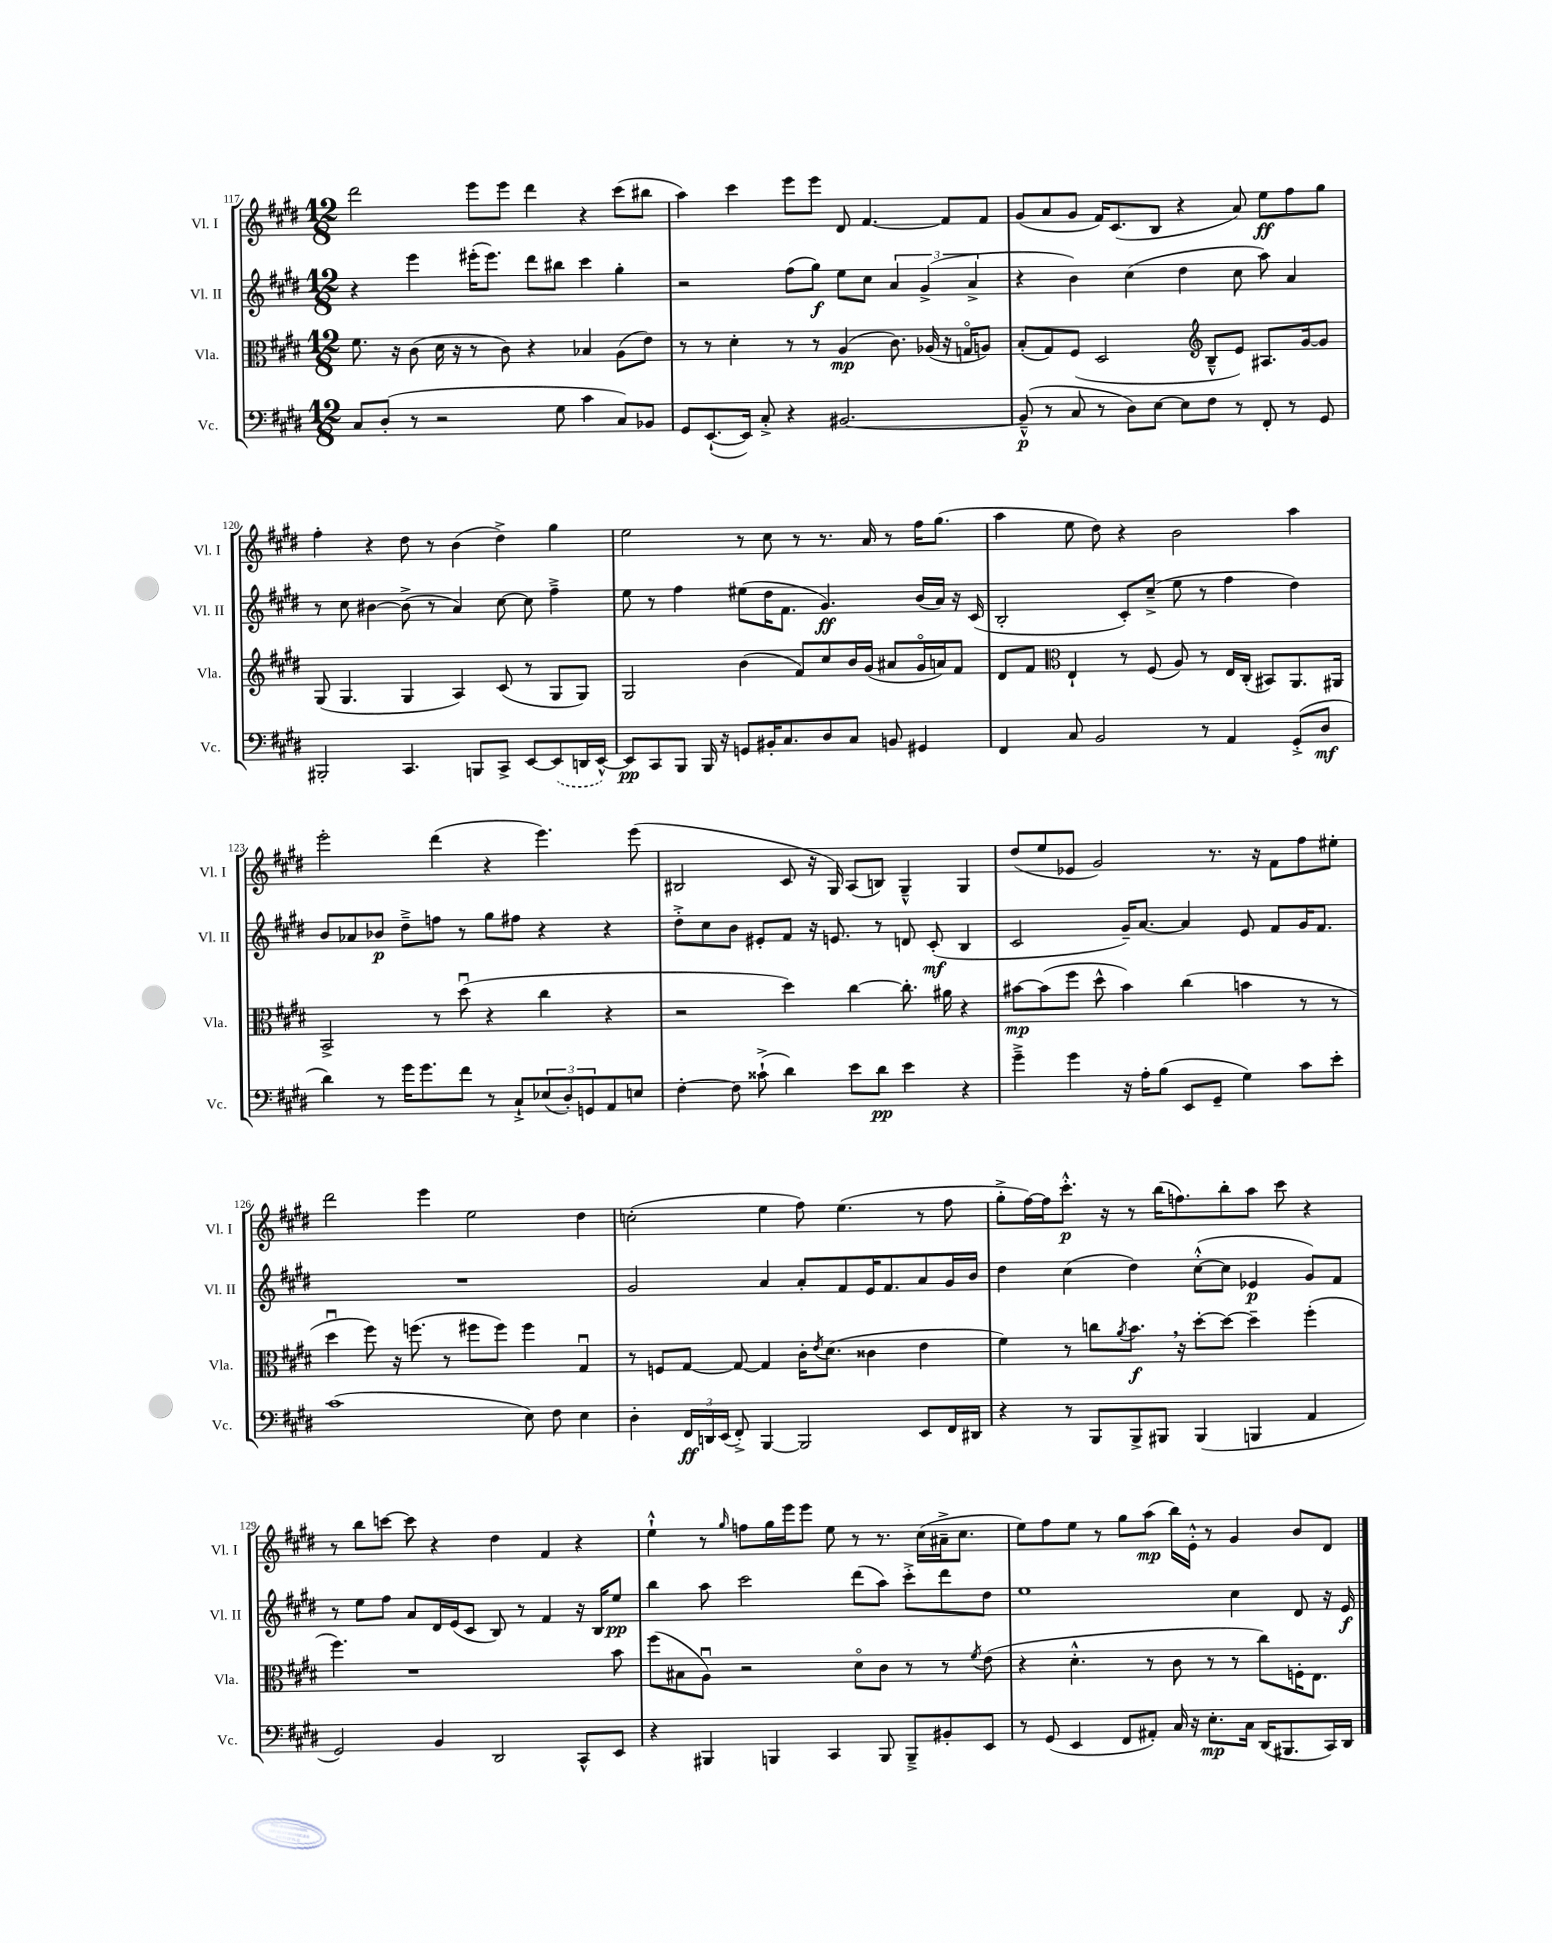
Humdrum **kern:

**kern	**dynam	**kern	**dynam	**kern	**dynam	**kern	**dynam
*part4	*part4	*part3	*part3	*part2	*part2	*part1	*part1
*staff4	*staff4	*staff3	*staff3	*staff2	*staff2	*staff1	*staff1
*I"Vc.	*	*I"Vla.	*	*I"Vl. II	*	*I"Vl. I	*
*I'Vc.	*	*I'Vla.	*	*I'Vl. II	*	*I'Vl. I	*
*clefF4	*	*clefC3	*	*clefG2	*	*clefG2	*
*k[f#c#g#d#]	*	*k[f#c#g#d#]	*	*k[f#c#g#d#]	*	*k[f#c#g#d#]	*
*M12/8	*	*M12/8	*	*M12/8	*	*M12/8	*
=117	=117	=117	=117	=117	=117	=117	=117
8C#/L	.	8.f#\	.	4r	.	2ddd#\	.
(8D#'/J	.	.	.	.	.	.	.
.	.	16r	.	.	.	.	.
8r	.	(8c#\	.	4eee\	.	.	.
2r	.	16d#\	.	.	.	.	.
.	.	16r	.	.	.	.	.
.	.	8r	.	(16eee#X'\KL	.	8eee\L	.
.	.	.	.	8.eee#\J)	.	.	.
.	.	8c#\)	.	.	.	8eee\J	.
.	.	4r	.	8ddd#\L	.	4ddd#\	.
8G#\	.	.	.	8bb#X\J	.	.	.
4c#\	.	4B-X/	.	4ccc#\	.	4r	.
8C#/L)	.	(8A\L	.	4gg#'\	.	(8ccc#\L	.
8BB-X/J	.	8e\J)	.	.	.	8bb#X\J	.
=118	=118	=118	=118	=118	=118	=118	=118
8GG#/L	.	8r	.	2r	.	4aa\)	.
([8.EE`/	.	8r	.	.	.	.	.
.	.	4d#'\	.	.	.	4ccc#\	.
16EE/Jk])	.	.	.	.	.	.	.
8C#'^/	.	.	.	.	.	.	.
4r	.	8r	.	(8ff#\L	.	8eee\L	.
.	.	8r	.	8gg#\J)	f	8eee\J	.
[2.BB#X/	.	(4A/	mp	8ee\L	.	8d#/	.
.	.	.	.	8cc#\J	.	[4.f#/	.
.	.	8.c#\)	.	6a/	.	.	.
.	.	.	.	(6g#^/	.	.	.
.	.	(16A-X/	.	.	.	.	.
.	.	16r	.	.	.	8f#/L]	.
.	.	16Gn/KL	.	.	.	.	.
.	.	.	.	6a^/	.	.	.
.	.	8An/J)	.	.	.	8f#/J	.
=119	=119	=119	=119	=119	=119	=119	=119
(8BB#~^^/]	p	(8B'/L	.	4r	.	(8g#/L	.
8r	.	8G#/)	.	.	.	8a/	.
8C#/	.	(8F#/J	.	4b\)	.	8g#/J	.
8r	.	2D#/	.	.	.	16f#/KL)	.
.	.	.	.	.	.	(8.c#/	.
8D#\L)	.	.	.	(4cc#\	.	.	.
[8E\J	.	.	.	.	.	8B/J	.
8E\L]	.	.	.	4dd#\	.	4r	.
*	*	*clefG2	*	*	*	*	*
8F#\J	.	8B~^^/L	.	.	.	.	.
8r	.	8e/J)	.	8cc#\	.	8a/)	.
8FF#'/	.	8.A#X/L	.	8aa\)	.	8ee\L	ff
8r	.	.	.	4a/	.	8ff#\	.
.	.	[16g#/k	.	.	.	.	.
8GG#/	.	8g#/J]	.	.	.	8gg#\J	.
!!LO:LB:g=z
=120	=120	=120	=120	=120	=120	=120	=120
2BBB#X'/	.	(8G#/	.	8r	.	4ff#'\	.
.	.	4.G#/	.	8cc#\	.	.	.
.	.	.	.	[4b#X\	.	4r	.
4.CC#/	.	4G#/	.	(8b#^\]	.	8dd#\	.
.	.	.	.	8r	.	8r	.
.	.	4A/)	.	4a/)	.	(4b\	.
8BBBn/L	.	.	.	.	.	.	.
8CC#^/J	.	(8c#/	.	[8cc#\	.	4dd#^\)	.
[8EE/L	.	8r	.	8cc#\]	.	.	.
(8EE/]	.	8G#/L	.	4ff#~^\	.	4gg#\	.
16DDn/L	.	8G#/J)	.	.	.	.	.
[16EE^^/JJ)	.	.	.	.	.	.	.
=121	=121	=121	=121	=121	=121	=121	=121
8EE/L]	pp	2G#/	.	8ee\	.	2ee\	.
8CC#/	.	.	.	8r	.	.	.
8BBB/J	.	.	.	4ff#\	.	.	.
16BBB/	.	.	.	.	.	.	.
16r	.	.	.	.	.	.	.
8GGn/L	.	(4b\	.	(8ee#X\L	.	8r	.
16BB#X'/K	.	.	.	16dd#\K	.	8cc#\	.
8.C#/	.	.	.	8.f#\J	.	.	.
.	.	8f#/L)	.	.	.	8r	.
8D#/	.	8cc#/	.	4.g#/)	ff	8.r	.
8C#/J	.	16b/L	.	.	.	.	.
.	.	(16g#/JJ	.	.	.	16a/	.
8BBn/	.	8a#X/L	.	.	.	8r	.
4GG#X/	.	16g#/L	.	(16b/LL	.	16ff#\KL	.
.	.	16an/J)	.	16a/JJ)	.	(8.gg#\J	.
.	.	8f#/J	.	16r	.	.	.
.	.	.	.	(16c#/	.	.	.
=122	=122	=122	=122	=122	=122	=122	=122
4FF#/	.	8d#/L	.	2B'/	.	4aa\	.
.	.	8f#/J	.	.	.	.	.
*	*	*clefC3	*	*	*	*	*
8C#/	.	4E`/	.	.	.	8ee\	.
2BB/	.	.	.	.	.	8dd#\)	.
.	.	8r	.	8c#'/L)	.	4r	.
.	.	(8F#/	.	(8cc#~^/J	.	.	.
.	.	8A/)	.	8ee\	.	2b\	.
8r	.	8r	.	8r	.	.	.
4AA/	.	16E/LL	.	4ff#\	.	.	.
.	.	(16C#'/JJ	.	.	.	.	.
.	.	8BB#X/L)	.	.	.	.	.
(8GG#'^/L	.	8.AA/	.	4dd#\)	.	4aa\	.
8D#/J	mf	.	.	.	.	.	.
.	.	16AA#X/Jk	.	.	.	.	.
!!LO:LB:g=z
=123	=123	=123	=123	=123	=123	=123	=123
4d#\)	.	2BB^/	.	8b/L	.	2eee'\	.
.	.	.	.	8a-X/	.	.	.
8r	.	.	.	8b-X/J	p	.	.
16g#\KL	.	.	.	8dd#~^\L	.	.	.
8.g#\	.	.	.	.	.	.	.
.	.	8r	.	8ffn\J	.	(4ddd#\	.
8f#\J	.	(8dd#u\	.	8r	.	.	.
8r	.	4r	.	8gg#\L	.	4r	.
8C#`^/L	.	.	.	8ff#X\J	.	.	.
(12E-X/	.	4cc#\	.	4r	.	4.eee\)	.
12D#'/)	.	.	.	.	.	.	.
12GGn/	.	.	.	.	.	.	.
8AA/	.	4r	.	4r	.	.	.
8En/J	.	.	.	.	.	(8eee\	.
=124	=124	=124	=124	=124	=124	=124	=124
[4F#'\	.	2r	.	8dd#'^\L	.	2B#X/	.
.	.	.	.	8cc#\	.	.	.
8F#\]	.	.	.	8b\J	.	.	.
(8c##X`^\	.	.	.	8e#X'/L	.	.	.
4d#\)	.	4dd#\)	.	8f#/J	.	8c#/	.
.	.	.	.	16r	.	16r	.
.	.	.	.	8.en/	.	16G#/)	.
8e\L	.	[4cc#\	.	.	.	(8A/L	.
8d#\J	pp	.	.	8r	.	8Bn/J)	.
4e\	.	8.cc#'\]	.	8dn/	.	4G#~^^/	.
.	.	.	.	(8c#'/	mf	.	.
.	.	16a#X\	.	.	.	.	.
4r	.	4r	.	4B/	.	4G#/	.
=125	=125	=125	=125	=125	=125	=125	=125
4g#~^\	.	[8b#X\L	mp	2c#/	.	(8dd#/L	.
.	.	(8b#\]	.	.	.	8ee/	.
4g#\	.	8ff#\J	.	.	.	8e-X/J	.
.	.	8dd#^^\	.	.	.	2g#/)	.
16r	.	4b#\)	.	16g#~/KL)	.	.	.
16A'\KL	.	.	.	[8.a/J	.	.	.
(8B\J	.	.	.	.	.	.	.
8EE/L	.	(4cc#\	.	4a/]	.	.	.
8GG#~/J	.	.	.	.	.	8.r	.
4G#\)	.	4bn\	.	8e/	.	.	.
.	.	.	.	.	.	16r	.
.	.	.	.	8f#/L	.	8f#\L	.
8c#\L	.	8r	.	16g#/K	.	8ff#\	.
.	.	.	.	8.f#/J	.	.	.
8e'\J	.	8r	.	.	.	8ee#X'\J	.
!!LO:LB:g=z
=126	=126	=126	=126	=126	=126	=126	=126
(1c#	.	4dd#u\	.	1.r	.	2ddd#\	.
.	.	8ff#\)	.	.	.	.	.
.	.	16r	.	.	.	.	.
.	.	(8.ffn\	.	.	.	.	.
.	.	.	.	.	.	4eee\	.
.	.	8r	.	.	.	.	.
.	.	8ff#X\L	.	.	.	2ee\	.
.	.	8ff#\J)	.	.	.	.	.
8E\)	.	4ff#\	.	.	.	.	.
8F#\	.	.	.	.	.	.	.
4E\	.	4G#u/	.	.	.	4dd#\	.
=127	=127	=127	=127	=127	=127	=127	=127
4D#'\	.	8r	.	2g#/	.	(2ccn'\	.
.	.	8Fn/L	.	.	.	.	.
24FF#/LL	ff	[8G#/J	.	.	.	.	.
24DDn/	.	.	.	.	.	.	.
(24EE/JJ	.	.	.	.	.	.	.
8FF#'^/)	.	8G#/_	.	.	.	.	.
[4BBB/	.	4G#/]	.	4a/	.	4ee\	.
2BBB/]	.	16c#'\KL	.	8a'/L	.	8ff#\)	.
.	.	8qe/	.	.	.	.	.
.	.	(8.d#\J	.	.	.	.	.
.	.	.	.	8f#/	.	(4.ee\	.
.	.	4c##X\	.	16e/K	.	.	.
.	.	.	.	8.f#/	.	.	.
8EE/L	.	4e\	.	8a/	.	8r	.
16FF#/L	.	.	.	16g#/L	.	8ff#\	.
16DD#X/JJ	.	.	.	16b/JJ	.	.	.
=128	=128	=128	=128	=128	=128	=128	=128
4r	.	4f#\)	.	4dd#\	.	8gg#'^\L	.
.	.	.	.	.	.	[16ff#\L)	.
.	.	.	.	.	.	16ff#\J]	.
8r	.	8r	.	(4cc#\	.	8.ccc#'^^\J	p
8BBB/L	.	8ccn\L	.	.	.	.	.
.	.	.	.	.	.	16r	.
.	.	8qa/	.	.	.	.	.
8BBB^/	.	8.b,\J	f	4dd#\)	.	8r	.
8BBB#X/J	.	.	.	.	.	(16bb\KL	.
.	.	16r	.	.	.	8.ffn\)	.
(4BBB#/	.	[8dd#'\L	.	([8cc#'^^\L	.	.	.
.	.	8dd#\J_	.	8cc#\J]	.	8bb'\	.
4BBBn/	.	4dd#~\]	.	4e-X/	p	8aa\J	.
.	.	.	.	.	.	8ccc#\	.
4AA/	.	(4ff#'\	.	8g#/L)	.	4r	.
.	.	.	.	8f#/J	.	.	.
!!LO:LB:g=z
=129	=129	=129	=129	=129	=129	=129	=129
2GG#/)	.	4.ff#\)	.	8r	.	8r	.
.	.	.	.	8ee\L	.	8bb\L	.
.	.	.	.	8ff#\J	.	[8cccn\J	.
.	.	1r	.	8a/L	.	8ccc\]	.
4BB/	.	.	.	16d#/L	.	4r	.
.	.	.	.	(16e/J	.	.	.
.	.	.	.	8c#/J	.	.	.
2DD#/	.	.	.	8B/)	.	4dd#\	.
.	.	.	.	8r	.	.	.
.	.	.	.	4f#/	.	4f#/	.
8CC#^^/L	.	.	.	16r	.	4r	.
.	.	.	.	16B/KL	.	.	.
8EE/J	.	8b\	.	8ee/J	pp	.	.
=130	=130	=130	=130	=130	=130	=130	=130
4r	.	(8ff#\L	.	4bb\	.	4ee`^^\	.
.	.	8B#X\	.	.	.	.	.
4BBB#X/	.	8Au\J)	.	8aa\	.	8r	.
.	.	.	.	.	.	16qqgg#/	.
.	.	2r	.	2ccc#\	.	8ffn\L	.
4BBBn/	.	.	.	.	.	16gg#\L	.
.	.	.	.	.	.	16eee\J	.
.	.	.	.	.	.	8eee\J	.
4CC#/	.	.	.	.	.	8ee\	.
.	.	8d#\L	.	(8ddd#\L	.	8r	.
8BBB/	.	8c#\J	.	8aa\J)	.	8.r	.
8BBB~^/L	.	8r	.	8ccc#'^\L	.	.	.
.	.	.	.	.	.	(16cc#\LL	.
8BB#X'/	.	8r	.	8ddd#\	.	16a#X~^\J	.
.	.	.	.	.	.	8.cc#\J	.
.	.	8qf#/	.	.	.	.	.
8EE/J	.	(8e\	.	8dd#\J	.	.	.
=131	=131	=131	=131	=131	=131	=131	=131
8r	.	4r	.	1ee	.	8ee\L)	.
(8GG#/	.	.	.	.	.	8ff#\	.
4EE/	.	4.d#'^^\	.	.	.	8ee\J	.
.	.	.	.	.	.	8r	.
8FF#/L	.	.	.	.	.	8gg#\L	.
8AA#X'/J)	.	8r	.	.	.	(8aa\J	mp
16C#/	.	8c#\	.	.	.	16bb\LL)	.
16r	.	.	.	.	.	16e'^^\JJ	.
8.E'\L	mp	8r	.	.	.	8r	.
.	.	8r	.	4cc#\	.	4g#/	.
16C#\Jk	.	.	.	.	.	.	.
(16DD#/KL	.	8cc#\L)	.	.	.	.	.
8.BBB#X/	.	.	.	.	.	.	.
.	.	16Fn'\K	.	8d#/	.	8b/L	.
.	.	8.E\J	.	.	.	.	.
16CC#/L)	.	.	.	16r	.	8d#/J	.
16DD#/JJ	.	.	.	16e/	f	.	.
==	==	==	==	==	==	==	==
*-	*-	*-	*-	*-	*-	*-	*-
